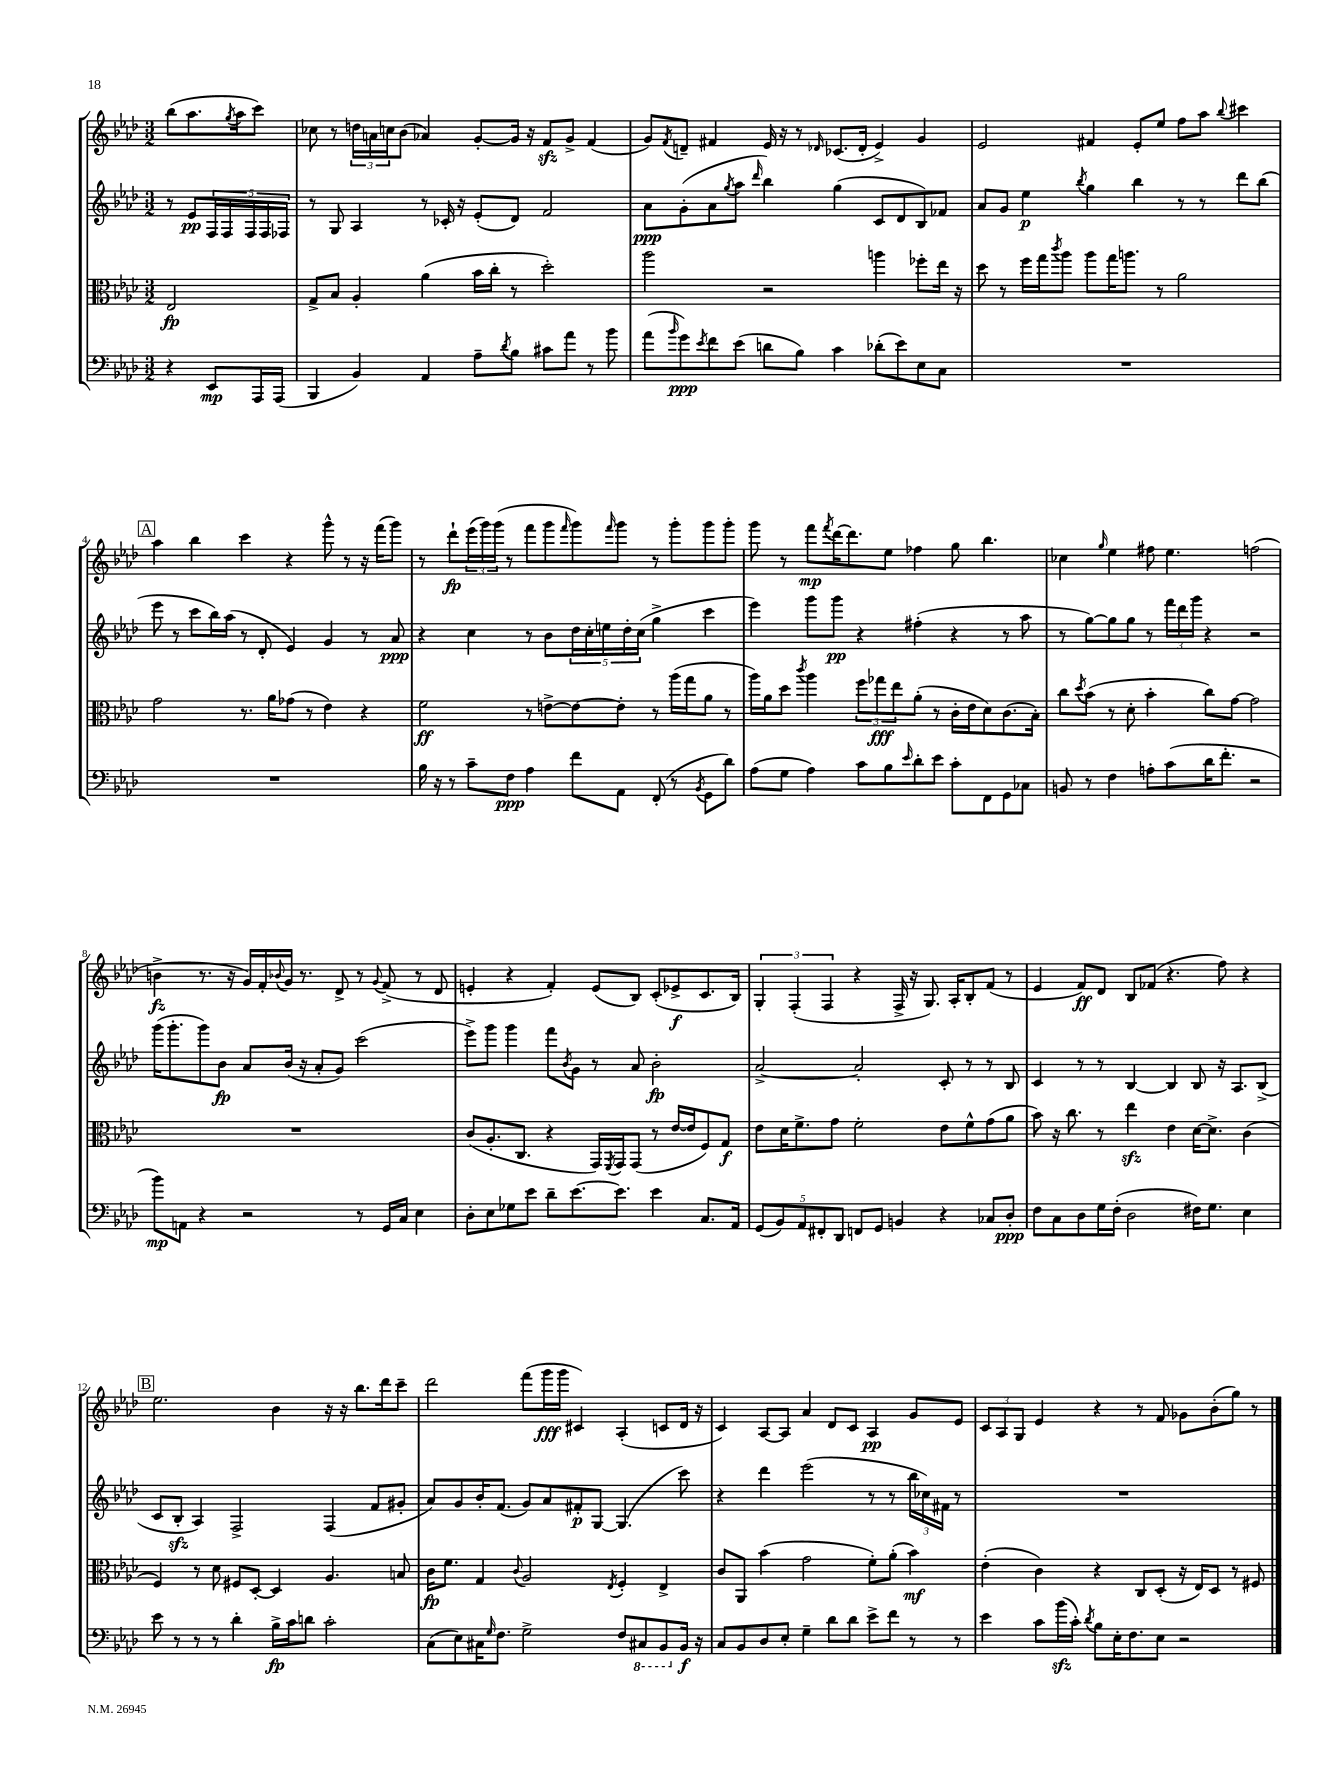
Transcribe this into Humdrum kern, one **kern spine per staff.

**kern	**dynam	**kern	**dynam	**kern	**dynam	**kern	**dynam
*part4	*part4	*part3	*part3	*part2	*part2	*part1	*part1
*staff4	*staff4	*staff3	*staff3	*staff2	*staff2	*staff1	*staff1
*clefF4	*	*clefC3	*	*clefG2	*	*clefG2	*
*k[b-e-a-d-]	*	*k[b-e-a-d-]	*	*k[b-e-a-d-]	*	*k[b-e-a-d-]	*
*M3/2	*	*M3/2	*	*M3/2	*	*M3/2	*
=	=	=	=	=	=	=	=
4r	.	2E-/	fp	8r	.	(8bb-\L	.
.	.	.	.	8e-/L	pp	8.aa-\	.
8EE-/L	mp	.	.	20F/L	.	.	.
.	.	.	.	20F/	.	.	.
.	.	.	.	.	.	8qgg/	.
.	.	.	.	.	.	16aa-\k	.
.	.	.	.	20F/	.	.	.
16AAA-/L	.	.	.	.	.	8ccc\J)	.
.	.	.	.	20F/	.	.	.
(16AAA-/JJ	.	.	.	.	.	.	.
.	.	.	.	20F-X/JJ	.	.	.
=1	=1	=1	=1	=1	=1	=1	=1
4BBB-/	.	8G^/L	.	8r	.	8cc-X\	.
.	.	8B-/J	.	8G/	.	8r	.
4BB-/)	.	4A-'/	.	4A-/	.	24ddn\LL	.
.	.	.	.	.	.	24an\	.
.	.	.	.	.	.	24ccn\J	.
.	.	.	.	.	.	(8b-\J	.
4AA-/	.	(4a-\	.	8r	.	4a-X/)	.
.	.	.	.	16c-X'/	.	.	.
.	.	.	.	16r	.	.	.
8A-~\L	.	16b-\LL	.	(8e-'/L	.	[8g'/L	.
.	.	16cc'\JJ	.	.	.	.	.
8qd-/	.	.	.	.	.	.	.
8B-\J	.	8r	.	8d-/J)	.	16g/Jk]	.
.	.	.	.	.	.	16r	.
8c#X\L	.	2dd-'\)	.	2f/	.	8fzz/L	.
8a-\J	.	.	.	.	.	8g^/J	.
8r	.	.	.	.	.	(4f/	.
8b-\	.	.	.	.	.	.	.
=2	=2	=2	=2	=2	=2	=2	=2
(8a-\L	.	2aa-\	.	8a-\L	ppp	8g/L)	.
16qqb-/	.	.	.	.	.	8qf/	.
8g\)	ppp	.	.	(8g'\	.	8dn~/J	.
8qe-/	.	.	.	.	.	.	.
8f\	.	.	.	8a-\	.	4f#X/	.
.	.	.	.	8qgg/	.	.	.
(8e-\J	.	.	.	8aa-\J	.	.	.
.	.	.	.	16qqddd-/	.	.	.
8dn\L	.	2r	.	4bb-\)	.	16e-/	.
.	.	.	.	.	.	16r	.
8B-\J)	.	.	.	.	.	8r	.
.	.	.	.	.	.	16qqd-X/	.
4c\	.	.	.	(4gg\	.	(8.c-X/L	.
.	.	.	.	.	.	16d-'/Jk	.
(8d-X'\L	.	4aan\	.	8c/L	.	4e-^/)	.
8e-\)	.	.	.	8d-/	.	.	.
8E-\	.	8ff-X'\L	.	8B-/)	.	4g/	.
8C\J	.	16ee-\Jk	.	8f-X/J	.	.	.
.	.	16r	.	.	.	.	.
=3	=3	=3	=3	=3	=3	=3	=3
1.r	.	8dd-\	.	8a-/L	.	2e-/	.
.	.	8r	.	8g/J	.	.	.
.	.	16ff\LL	.	4ee-\	p	.	.
.	.	16gg\J	.	.	.	.	.
.	.	8qccc/	.	.	.	.	.
.	.	8aa-\J	.	.	.	.	.
.	.	.	.	8qbb-/	.	.	.
.	.	8aa-\L	.	4gg\	.	4f#X/	.
.	.	16gg\K	.	.	.	.	.
.	.	8.aan\J	.	.	.	.	.
.	.	.	.	4bb-\	.	8e-'/L	.
.	.	8r	.	.	.	8ee-/J	.
.	.	2a-\	.	8r	.	8ff\L	.
.	.	.	.	8r	.	8aa-\J	.
.	.	.	.	.	.	8qqbb-/	.
.	.	.	.	8ddd-\L	.	4ccc#X\	.
.	.	.	.	(8bb-\J	.	.	.
!!LO:LB:g=z
!!LO:REH:place=s1:t=A
=4	=4	=4	=4	=4	=4	=4	=4
1.r	.	2g\	.	8eee-\	.	4aa-\	.
.	.	.	.	8r	.	.	.
.	.	.	.	8ccc\L	.	4bb-\	.
.	.	.	.	16bb-\L)	.	.	.
.	.	.	.	(16aa-\JJ	.	.	.
.	.	8.r	.	8r	.	4ccc\	.
.	.	.	.	8d-'/	.	.	.
.	.	16a-\KL	.	.	.	.	.
.	.	(8g-X\J	.	4e-/)	.	4r	.
.	.	8r	.	.	.	.	.
.	.	4e-\)	.	4g/	.	8ggg^^\	.
.	.	.	.	.	.	8r	.
.	.	4r	.	8r	.	16r	.
.	.	.	.	.	.	(16fff\KL	.
.	.	.	.	8a-/	ppp	8ggg\J)	.
=5	=5	=5	=5	=5	=5	=5	=5
16B-\	.	2f\	ff	4r	.	8r	.
16r	.	.	.	.	.	.	.
8r	.	.	.	.	.	8ddd-`\L	fp
8c~\L	.	.	.	4cc\	.	(24eee-\L	.
.	.	.	.	.	.	24ggg\)	.
.	.	.	.	.	.	(24ggg\JJ	.
8F\J	ppp	.	.	.	.	8r	.
4A-\	.	8r	.	8r	.	8fff\L	.
.	.	[8en^\L	.	8b-\L	.	8ggg\	.
.	.	.	.	.	.	16qqfff/	.
8f\L	.	8e\_	.	20dd-\L	.	8ggg\)	.
.	.	.	.	20cc'\	.	.	.
.	.	.	.	20een\	.	.	.
.	.	.	.	.	.	16qqfff/	.
8AA-\J	.	8e'\J]	.	.	.	8ggg\J	.
.	.	.	.	20dd-'\	.	.	.
.	.	.	.	(20cc\JJ	.	.	.
(8FF'/	.	8r	.	4gg^\	.	8r	.
8r	.	(16aa-\LL	.	.	.	8ggg'\L	.
.	.	16gg\J	.	.	.	.	.
8qBB-/	.	.	.	.	.	.	.
8GG\L	.	8a-\J	.	4ccc\	.	8ggg\	.
8d-\J)	.	8r	.	.	.	8ggg'\J	.
=6	=6	=6	=6	=6	=6	=6	=6
(8A-\L	.	16aa-\LL)	.	4eee-\)	.	8ggg\	.
.	.	16a-\J	.	.	.	.	.
8G\J	.	8dd-\J	.	.	.	8r	.
.	.	8qccc/	.	.	.	.	.
4A-\)	.	4aa-\	.	8ggg\L	.	8fff\L	mp
.	.	.	.	.	.	8qfff/	.
.	.	.	.	8ggg\J	pp	[16ddd-\K	.
.	.	.	.	.	.	8.ddd-\]	.
8c\L	.	12ff\L	.	4r	.	.	.
.	.	12gg-X\	fff	.	.	.	.
8B-\	.	.	.	.	.	8ee-\J	.
.	.	12ee-\	.	.	.	.	.
16qqe-/	.	.	.	.	.	.	.
8d-'\	.	(8a-'\J	.	(4ff#X'\	.	4ff-X\	.
8e-\J	.	8r	.	.	.	.	.
8c'\L	.	16c'\LL	.	4r	.	8gg\	.
.	.	16e-\J	.	.	.	.	.
8FF\	.	8d-\)	.	.	.	4.bb-\	.
8GG\	.	(8.c\	.	8r	.	.	.
8C-X\J	.	.	.	8aa-\	.	.	.
.	.	16B-'\Jk)	.	.	.	.	.
=7	=7	=7	=7	=7	=7	=7	=7
8BBn/	.	8cc\L	.	8r	.	4cc-X\	.
.	.	8qdd-/	.	.	.	.	.
8r	.	(8b-\J	.	[8gg\L)	.	.	.
.	.	.	.	.	.	16qqgg/	.
4F\	.	8r	.	8gg\]	.	4ee-\	.
.	.	8d-'\	.	8gg\J	.	.	.
8An'\L	.	4b-'\	.	8r	.	8ff#X\	.
(8c\	.	.	.	24fff\LL	.	4.ee-\	.
.	.	.	.	24ddd-\	.	.	.
.	.	.	.	24ggg\JJ	.	.	.
16d-\K	.	8cc\L)	.	4r	.	.	.
8.f'\J	.	.	.	.	.	.	.
.	.	[8g\J	.	.	.	.	.
2r	.	2g\]	.	2r	.	(2ffn\	.
!!LO:LB:g=z
=8	=8	=8	=8	=8	=8	=8	=8
8b-\L)	mp	1.r	.	(16ggg\KL	.	4bn^\	fz
.	.	.	.	8.ggg'\	.	.	.
8AAn\J	.	.	.	.	.	.	.
4r	.	.	.	8ggg\)	.	8.r	.
.	.	.	.	8b-\J	fp	.	.
.	.	.	.	.	.	16r	.
2r	.	.	.	8a-/L	.	16g/LL)	.
.	.	.	.	.	.	16f'/	.
.	.	.	.	.	.	8qqb-X/	.
.	.	.	.	(16b-/Jk	.	16g/JJ	.
.	.	.	.	16r	.	8.r	.
.	.	.	.	8a-'/L	.	.	.
.	.	.	.	8g/J)	.	8d-^/	.
8r	.	.	.	(2ccc\	.	8r	.
.	.	.	.	.	.	8qqg/	.
16GG/LL	.	.	.	.	.	(8f^/	.
16C/JJ	.	.	.	.	.	.	.
4E-\	.	.	.	.	.	8r	.
.	.	.	.	.	.	8d-/	.
=9	=9	=9	=9	=9	=9	=9	=9
8D-'\L	.	(8c/L	.	8eee-^\L)	.	4en'/	.
8E-\	.	8.A-'/	.	8ggg\J	.	.	.
8G-X\	.	.	.	4ggg\	.	4r	.
.	.	8.C/J	.	.	.	.	.
8e-\J	.	.	.	.	.	.	.
8d-~\L	.	4r	.	8fff\L	.	4f'/)	.
.	.	.	.	8qb-/	.	.	.
[8.e-\	.	.	.	8g\J	.	.	.
.	.	16GG/LL)	.	8r	.	(8e/L	.
.	.	8qFF/	.	.	.	.	.
8.e-\J]	.	16GG/J	.	.	.	.	.
.	.	(8GG/J	.	8a-/	.	8B-/J)	.
4e-\	.	8r	.	2b-'\	fp	(8c'/L	.
.	.	[16e-/LL	.	.	.	8e-X^/	f
.	.	16e-/J]	.	.	.	.	.
8.C/L	.	8F/)	.	.	.	8.c/	.
.	.	8G/J	f	.	.	.	.
16AA-/Jk	.	.	.	.	.	16B-/Jk)	.
=10	=10	=10	=10	=10	=10	=10	=10
(10GG/L	.	8e-\L	.	[2a-^/	.	6G'/	.
10BB-/)	.	.	.	.	.	.	.
.	.	16d-\K	.	.	.	.	.
.	.	.	.	.	.	(6F'/	.
.	.	8.f^\	.	.	.	.	.
10AA-/	.	.	.	.	.	.	.
10FF#X'/	.	.	.	.	.	.	.
.	.	.	.	.	.	6F/	.
.	.	8g\J	.	.	.	.	.
10DD-/J	.	.	.	.	.	.	.
8FFn/L	.	2f'\	.	2a-'/]	.	4r	.
8GG/J	.	.	.	.	.	.	.
4BBn/	.	.	.	.	.	16F^/	.
.	.	.	.	.	.	16r	.
.	.	.	.	.	.	8.G/)	.
4r	.	8e-\L	.	8c'/	.	.	.
.	.	.	.	.	.	16A-'/KL	.
.	.	8f^^\	.	8r	.	8B-'/	.
8C-X/L	.	(8g\	.	8r	.	(8f/J	.
8D-'/J	ppp	8a-\J	.	8B-/	.	8r	.
=11	=11	=11	=11	=11	=11	=11	=11
8F\L	.	8b-\)	.	4c/	.	4e-/	.
8C\	.	16r	.	.	.	.	.
.	.	8.cc\	.	.	.	.	.
8D-\	.	.	.	8r	.	8f/L)	ff
16G\L	.	8r	.	8r	.	8d-/J	.
(16F'\JJ	.	.	.	.	.	.	.
2D-\	.	4ee-zz\	.	[4B-/	.	8B-/L	.
.	.	.	.	.	.	(8f-X/J	.
.	.	4e-\	.	4B-/]	.	4.r	.
16F#X\KL)	.	[16d-\KL	.	8B-/	.	.	.
8.G\J	.	8.d-^\J]	.	.	.	.	.
.	.	.	.	16r	.	8ff\)	.
.	.	.	.	8.A-/L	.	.	.
4E-\	.	(4c\	.	.	.	4r	.
.	.	.	.	(8B-^/J	.	.	.
!!LO:LB:g=z
!!LO:REH:place=s1:t=B
=12	=12	=12	=12	=12	=12	=12	=12
8e-\	.	4F/)	.	8c/L	.	2.ee-\	.
8r	.	.	.	8B-zz'/J	.	.	.
8r	.	8r	.	4A-/)	.	.	.
8r	.	8d-\	.	.	.	.	.
4d-'\	.	8F#X/L	.	2F^/	.	.	.
.	.	[8D-'/J	.	.	.	.	.
16B-^\LL	fp	4D-/]	.	.	.	4b-\	.
16c\J	.	.	.	.	.	.	.
8dn\J	.	.	.	.	.	.	.
2c'\	.	4.A-/	.	(4F/	.	16r	.
.	.	.	.	.	.	16r	.
.	.	.	.	.	.	8.bb-\L	.
.	.	.	.	8f/L	.	.	.
.	.	.	.	.	.	16ddd-\k	.
.	.	8Bn/	.	8g#X'/J	.	8ccc~\J	.
=13	=13	=13	=13	=13	=13	=13	=13
(8C\L	.	16c\KL	fp	8a-/L)	.	2ddd-\	.
.	.	8.f\J	.	.	.	.	.
8E-\)	.	.	.	8g/	.	.	.
16C#X\K	.	4G/	.	16b-'/K	.	.	.
16qqG/	.	.	.	.	.	.	.
8.F\J	.	.	.	(8.f/J	.	.	.
.	.	8qqc/	.	.	.	.	.
2G^\	.	2A-/	.	8g/L)	.	(8fff\L	.
.	.	.	.	8a-/	.	16ggg\L	fff
.	.	.	.	.	.	16ggg\JJ	.
.	.	.	.	8f#X'/	p	4c#X/)	.
.	.	.	.	[8G/J	.	.	.
.	.	8qE-/	.	.	.	.	.
8F/L	.	4F'/	.	(4.G/]	.	(4A-'/	.
*8ba	*	*	*	*	*	*	*
8CC#X/	.	.	.	.	.	.	.
8BBB-/	.	4E-^/	.	.	.	8cn/L	.
*X8ba	*	*	*	*	*	*	*
16BB-/Jk	f	.	.	8ccc\)	.	16d-/Jk	.
16r	.	.	.	.	.	16r	.
=14	=14	=14	=14	=14	=14	=14	=14
8C/L	.	8c/L	.	4r	.	4c/)	.
8BB-/	.	8AA-/J	.	.	.	.	.
8D-/	.	(4b-\	.	4ddd-\	.	[8A-/L	.
8E-'/J	.	.	.	.	.	8A-/J]	.
4G~\	.	2g\	.	(2eee-\	.	4a-/	.
8d-\L	.	.	.	.	.	8d-/L	.
8d-\J	.	.	.	.	.	8c/J	.
8e-^\L	.	8f'\L)	.	8r	.	4A-/	pp
8f\J	.	(8a-'\J	.	8r	.	.	.
8r	.	4b-\)	mf	24bb-\LL	.	8g/L	.
.	.	.	.	24cc-X\)	.	.	.
.	.	.	.	24f#X\JJ	.	.	.
8r	.	.	.	8r	.	8e-/J	.
=15	=15	=15	=15	=15	=15	=15	=15
4e-\	.	(4e-'\	.	1.r	.	12c/L	.
.	.	.	.	.	.	12A-/	.
.	.	.	.	.	.	12G/J	.
8c\L	.	4c\)	.	.	.	4e-/	.
(16b-zz\L	.	.	.	.	.	.	.
16c'\JJ)	.	.	.	.	.	.	.
8qd-/	.	.	.	.	.	.	.
8B-\L	.	4r	.	.	.	4r	.
16E-'\K	.	.	.	.	.	.	.
8.F\	.	.	.	.	.	.	.
.	.	8C/L	.	.	.	8r	.
8E-\J	.	(8D-'/J	.	.	.	8f/	.
2r	.	16r	.	.	.	8g-X\L	.
.	.	16E-/KL)	.	.	.	.	.
.	.	8D-/J	.	.	.	(8b-'\	.
.	.	8r	.	.	.	8gg\J)	.
.	.	8F#X/	.	.	.	8r	.
==	==	==	==	==	==	==	==
*-	*-	*-	*-	*-	*-	*-	*-
